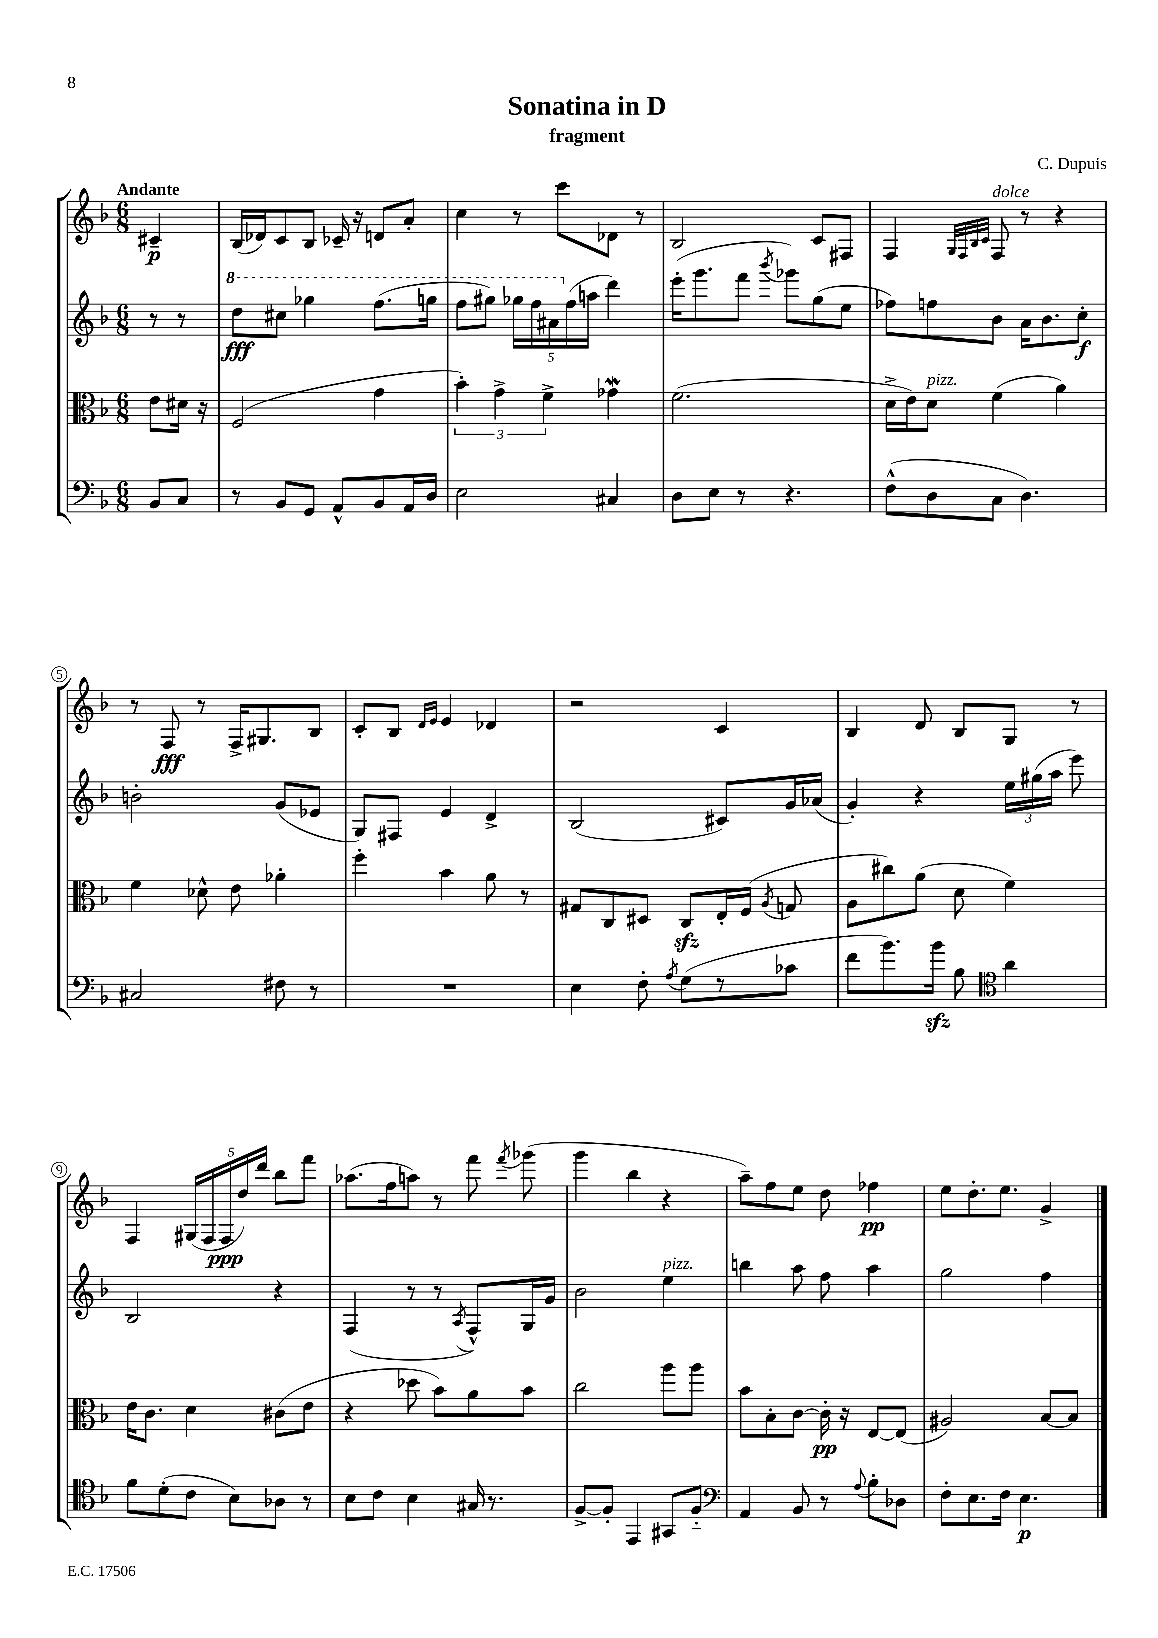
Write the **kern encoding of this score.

**kern	**kern	**kern	**kern
*staff4	*staff3	*staff2	*staff1
*clefF4	*clefC3	*clefG2	*clefG2
*k[b-]	*k[b-]	*k[b-]	*k[b-]
*M6/8	*M6/8	*M6/8	*M6/8
8BB-/L	8e\L	8r	4c#~/
8C/J	16d#\Jk	8r	.
.	16r	.	.
=	=	=	=
8r	(2F/	8ddd\L	(16B-/LL
.	.	.	16d-/J)
8BB-/L	.	8ccc#\J	8c/
8GG/J	.	4ggg-\	8B-/J
8AA^^/L	.	.	16c-~/
.	.	.	16r
8BB-/	4g\	(8.fff\L	8d/L
16AA/L	.	.	8a'/J
16D/JJ	.	16ggg\Jk	.
=	=	=	=
2E\	6b-'\)	8fff\L	4cc\
.	.	8ggg#\J)	.
.	6g^\	.	.
.	.	20ggg-\LL	8r
.	.	20fff\	.
.	6f^\	.	.
.	.	20aa#\	.
.	.	.	8ccc\L
.	.	(20ff\	.
.	.	20aa\JJ	.
4C#/	4g-\	4ddd\)	8d-\J
.	.	.	8r
=	=	=	=
8D\L	(2.f\	(16eee'\LK	2B-/
.	.	8.ggg\	.
8E\J	.	.	.
8r	.	8fff\J	.
.	.	8qbbb-/	.
4.r	.	8ggg-\L)	.
.	.	(8gg\	8c/L
.	.	8ee\J	8F#/J
=	=	=	=
(8F^^\L	16d^\LL	8ff-\L)	4F/
.	16e\J)	.	.
8D\	8d\J	8ff\	.
.	.	.	32qqG/LLL
.	.	.	32qqF/
.	.	.	32qqB-/
.	.	.	32qqc/JJJ
8C\J	(4f\	8b-\J	8F/
4.D\)	.	16a\LK	8r
.	.	8.b-\	.
.	4a\)	.	4r
.	.	8cc'\J	.
=	=	=	=
2C#/	4f\	2b'\	8r
.	.	.	8F/
.	8d-^^\	.	8r
.	8e\	.	16F^/LK
.	.	.	8.G#/
8F#\	4a-'\	(8g/L	.
8r	.	8e-/J	8B-/J
=	=	=	=
2.r	4ff'\	8G/L)	8c'/L
.	.	8F#/J	8B-/J
.	.	.	16qqd/LL
.	.	.	16qqe/JJ
.	4b-\	4e/	4e/
.	8a\	4d^/	4d-/
.	8r	.	.
=	=	=	=
4E\	8G#/L	(2B-/	2r
.	8C/	.	.
8F'\	8D#/J	.	.
8qA/	.	.	.
(8G\L	8C/L	.	.
8r	16E'/L	8c#/L)	4c/
.	(16F/JJ	.	.
.	8qA/	.	.
8c-\J	8G/	16g/L	.
.	.	(16a-/JJ	.
=	=	=	=
8f\L	8A\L	4g'/)	4B-/
8.b-\)	8cc#\)	.	.
.	(8a\J	4r	8d/
16b-\Jk	.	.	.
8B-\	8d\	.	8B-/L
*clefC4	*	*	*
4a\	4f\)	24ee\LL	8G/J
.	.	(24gg#\	.
.	.	24aa\JJ	.
.	.	8eee\)	8r
=	=	=	=
8f\L	16e\LK	2B-/	4F/
.	8.c\J	.	.
(8d'\	.	.	.
8c\J	4d\	.	(20G#/LL
.	.	.	20F/
.	.	.	20F/
8B-\L)	.	.	.
.	.	.	20dd/)
.	.	.	20ddd/JJ
8A-\J	(8c#\L	4r	8bb-\L
8r	8e\J	.	8fff\J
=	=	=	=
8B-\L	4r	(4F/	(8.aa-\L
8c\J	.	.	.
.	.	.	16ff\k
4B-\	8dd-\	8r	8aa\J)
.	8b-\L)	8r	8r
.	.	8qA/	.
16G#/	8a\	8F^^/L)	8fff\
8.r	.	.	.
.	.	.	8qfff/
.	8b-\J	16G/L	(8ggg-\
.	.	16g/JJ	.
=	=	=	=
[8F^/L	2cc\	2b-\	4ggg\
8F'/]J	.	.	.
4EE/	.	.	4bb-\
8GG#/L	8aa\L	4ee\	4r
8F'~/J	8aa\J	.	.
=	=	=	=
*clefF4	*	*	*
4AA/	8b-\L	4bb\	8aa~\L)
.	8B-'\	.	8ff\
8BB-/	[8c\J	8aa\	8ee\J
8r	16c'\]	8ff\	8dd\
.	16r	.	.
8qqA/	.	.	.
8B-'\L	[8E/L	4aa\	4ff-\
8D-\J	(8E/]J	.	.
=	=	=	=
8F'\L	2A#/)	2gg\	8ee\L
8.E\	.	.	8.dd'\
16F\Jk	.	.	8.ee\J
4.E\	.	.	.
.	[8B-/L	4ff\	4g^/
.	8B-/]J	.	.
==	==	==	==
*-	*-	*-	*-
